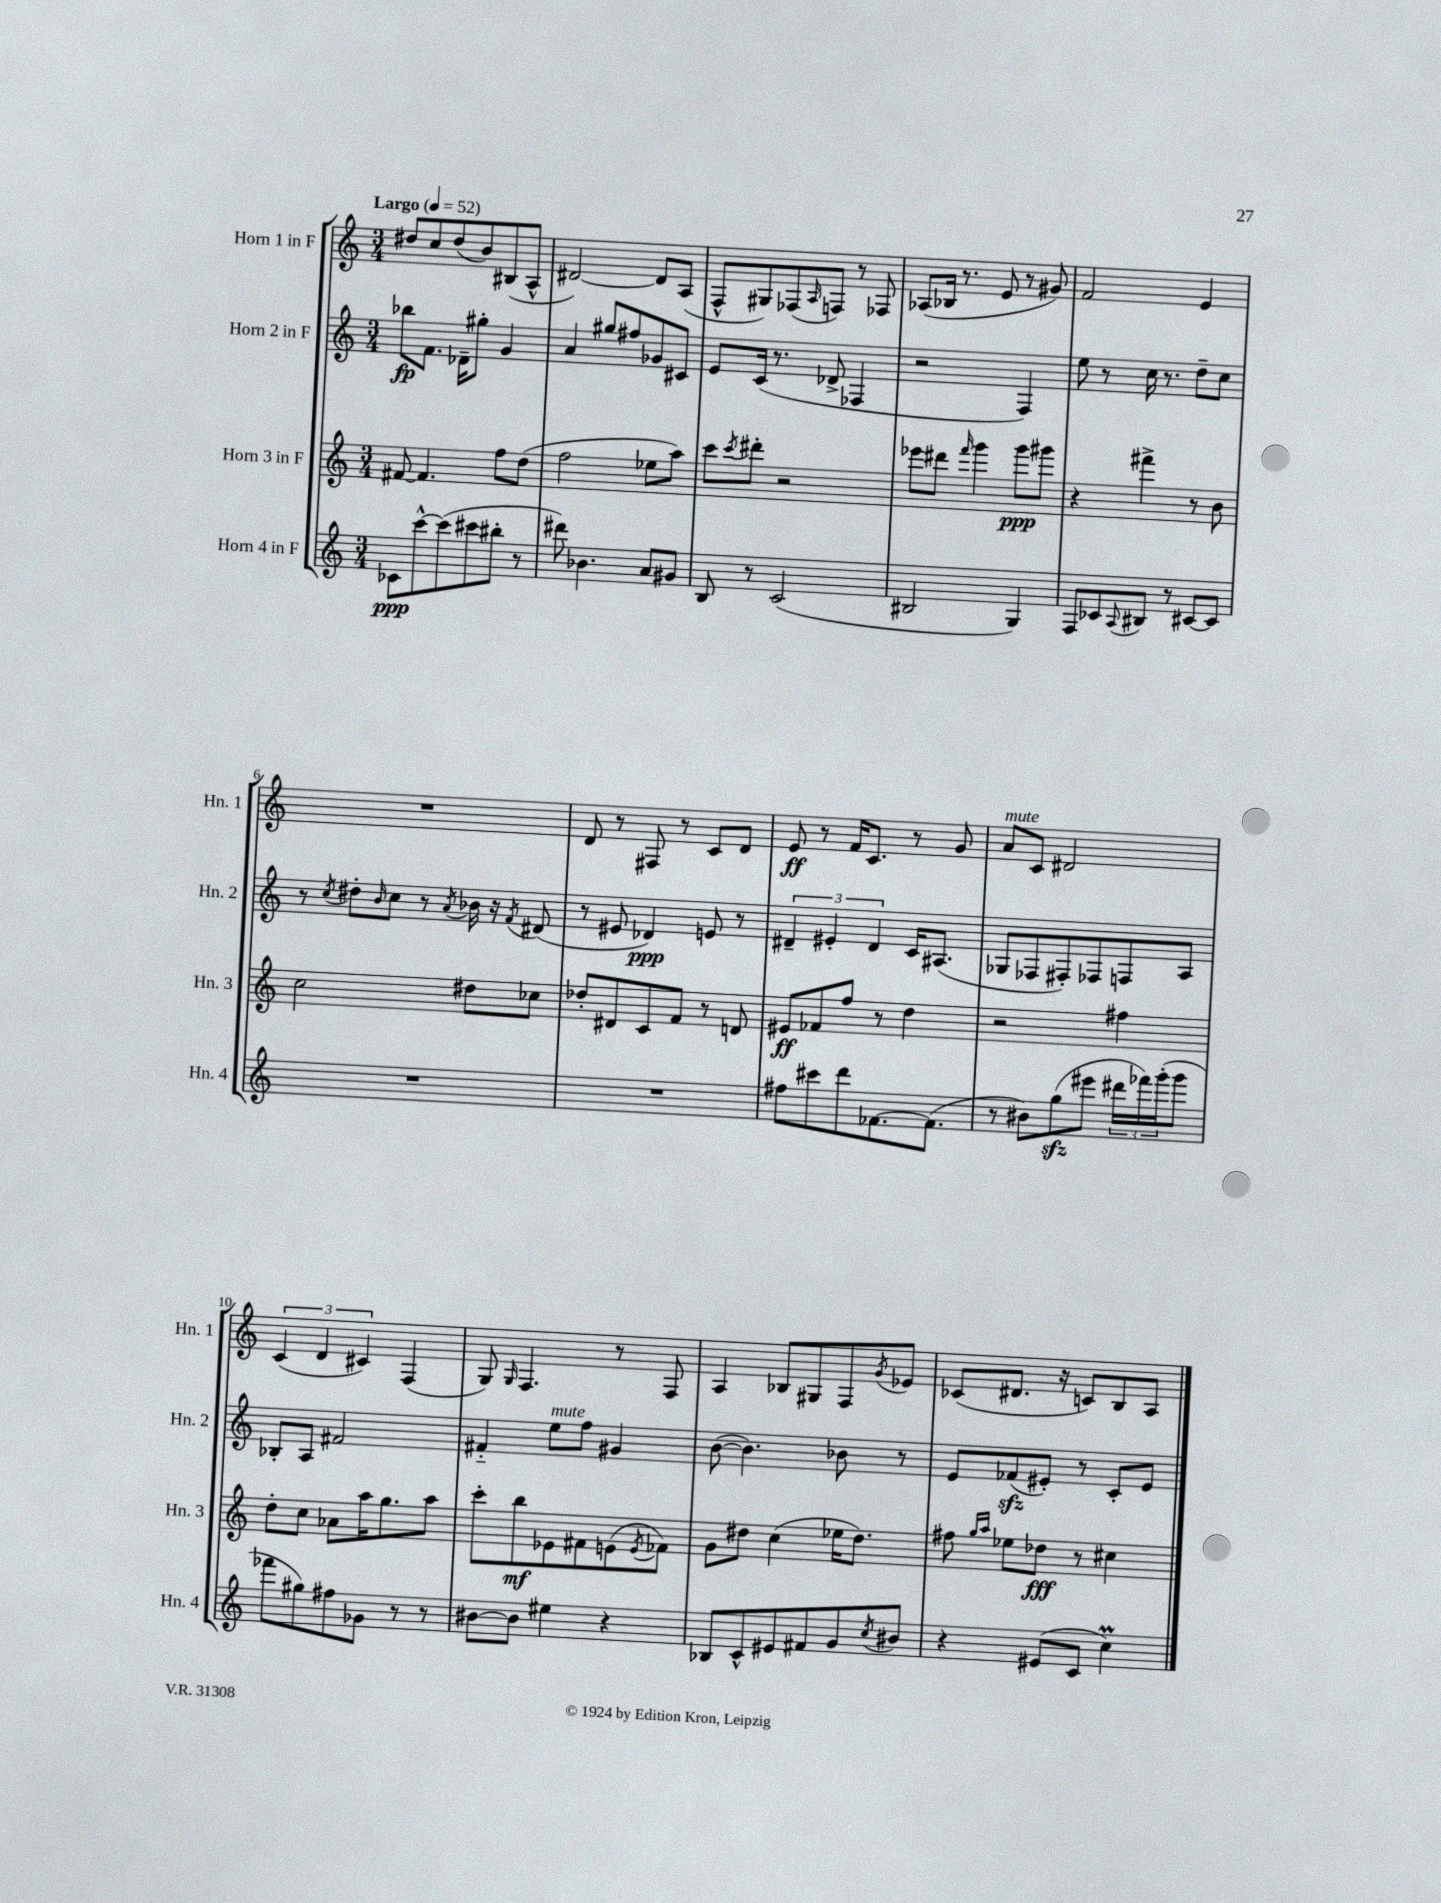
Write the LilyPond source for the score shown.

<<
\new StaffGroup <<
\new Staff = "s0" \with { instrumentName = "Horn 1 in F" shortInstrumentName = "Hn. 1" } {
    \clef treble \key c \major \numericTimeSignature \time 3/4 \tempo "Largo" 4 = 52
    dis''8 c''8 dis''8( b'8) bis8( a8-^ |
    dis'2~) dis'8 a8( |
    f8-^ gis8) fes8( \grace { a16 } f8) r8 fes8 |
    aes8( bes16 r8. e'8 r8 gis'8) |
    f'2 e'4 |
    R2. |
    d'8 r8 fis8 r8 c'8 d'8 |
    e'8\ff r8 f'16 c'8. r8 g'8 |
    a'8^\markup { \italic "mute" } c'8 dis'2 |
    \tuplet 3/2 { c'4( d'4 cis'4) } f4( |
    g8) \grace { g16 } f4. r8 f8 |
    a4 bes8 gis8 f8 \acciaccatura { g'8 } ees'8 |
    ces'8( dis'8. r16 c'8) b8 a8 \bar "|." |
}
\new Staff = "s1" \with { instrumentName = "Horn 2 in F" shortInstrumentName = "Hn. 2" } {
    \clef treble \key c \major \numericTimeSignature \time 3/4
    bes''8\fp f'8. des'16-- gis''8-. g'4 |
    a'4 gis''8 fis''8 ges'8 cis'8 |
    e'8 c'16( r8. des'8-> fes4 |
    r2 f4) |
    e''8 r8 c''16 r8. d''8-- c''8 |
    r8 \acciaccatura { c''8 } dis''8-. \grace { b'16 } c''8 r8 \acciaccatura { a'8 } bes'16 r16 \acciaccatura { f'8 } dis'8( |
    r8 eis'8 des'4\ppp) e'8 r8 |
    \tuplet 3/2 { dis'4-- eis'4-. dis'4 } c'16 ais8.( |
    ges8 fes8 fis8-.) fes8 f8 a8 |
    bes8-. a8 fis'2 |
    fis'4-_ e''8^\markup { \italic "mute" } f''8 gis'4 |
    b'8~( b'4.) bes'8 r8 |
    e'8 fes'8\sfz( eis'8-.) r8 c'8-. eis'8 \bar "|." |
}
\new Staff = "s2" \with { instrumentName = "Horn 3 in F" shortInstrumentName = "Hn. 3" } {
    \clef treble \key c \major \numericTimeSignature \time 3/4
    fis'8~ fis'4. f''8 d''8( |
    f''2 ees''8 a''8) |
    c'''8 \acciaccatura { c'''8 } dis'''8-. r2 |
    ees'''8 dis'''8 \grace { f'''16 } g'''4 g'''8\ppp gis'''8 |
    r4 fis'''4-> r8 b'8 |
    c''2 dis''8 ces''8 |
    des''8-. dis'8 c'8 f'8 r8 d'8 |
    eis'8\ff fes'8 f''8 r8 d''4 |
    r2 fis''4 |
    d''8-. c''8 aes'8 a''16 g''8. a''8 |
    c'''8-. b''8\mf ees'8 fis'8 e'8( \acciaccatura { e'8 } fes'8) |
    g'8 dis''8 c''4( ees''16 dis''8.) |
    fis''8 \grace { g''16 a''16 } ees''8 des''8\fff r8 cis''4 \bar "|." |
}
\new Staff = "s3" \with { instrumentName = "Horn 4 in F" shortInstrumentName = "Hn. 4" } {
    \clef treble \key c \major \numericTimeSignature \time 3/4
    ces'8\ppp c'''8~-^ c'''8( cis'''8 bis''8-. r8 |
    dis'''8) bes'4. a'8 gis'8 |
    b8 r8 c'2( |
    bis2 g4) |
    f8 ces'8 \appoggiatura { a8 } bis8 r8 cis'8~ cis'8 |
    R2. |
    R2. |
    fis''8 cis'''8 d'''8 fes'8.~ fes'8.( |
    r8 bis'8) g''8\sfz( eis'''8 \tuplet 3/2 { dis'''16 fes'''16) g'''16-.( } g'''8 |
    fes'''8 gis''8) fis''8 ges'8 r8 r8 |
    bis'8~ bis'8 eis''4 r4 |
    bes8 c'8-^ eis'8 fis'8 g'8 \acciaccatura { c''8 } bis'8 |
    r4 eis'8( c'8 c''4\prall) \bar "|." |
}
>>
>>
